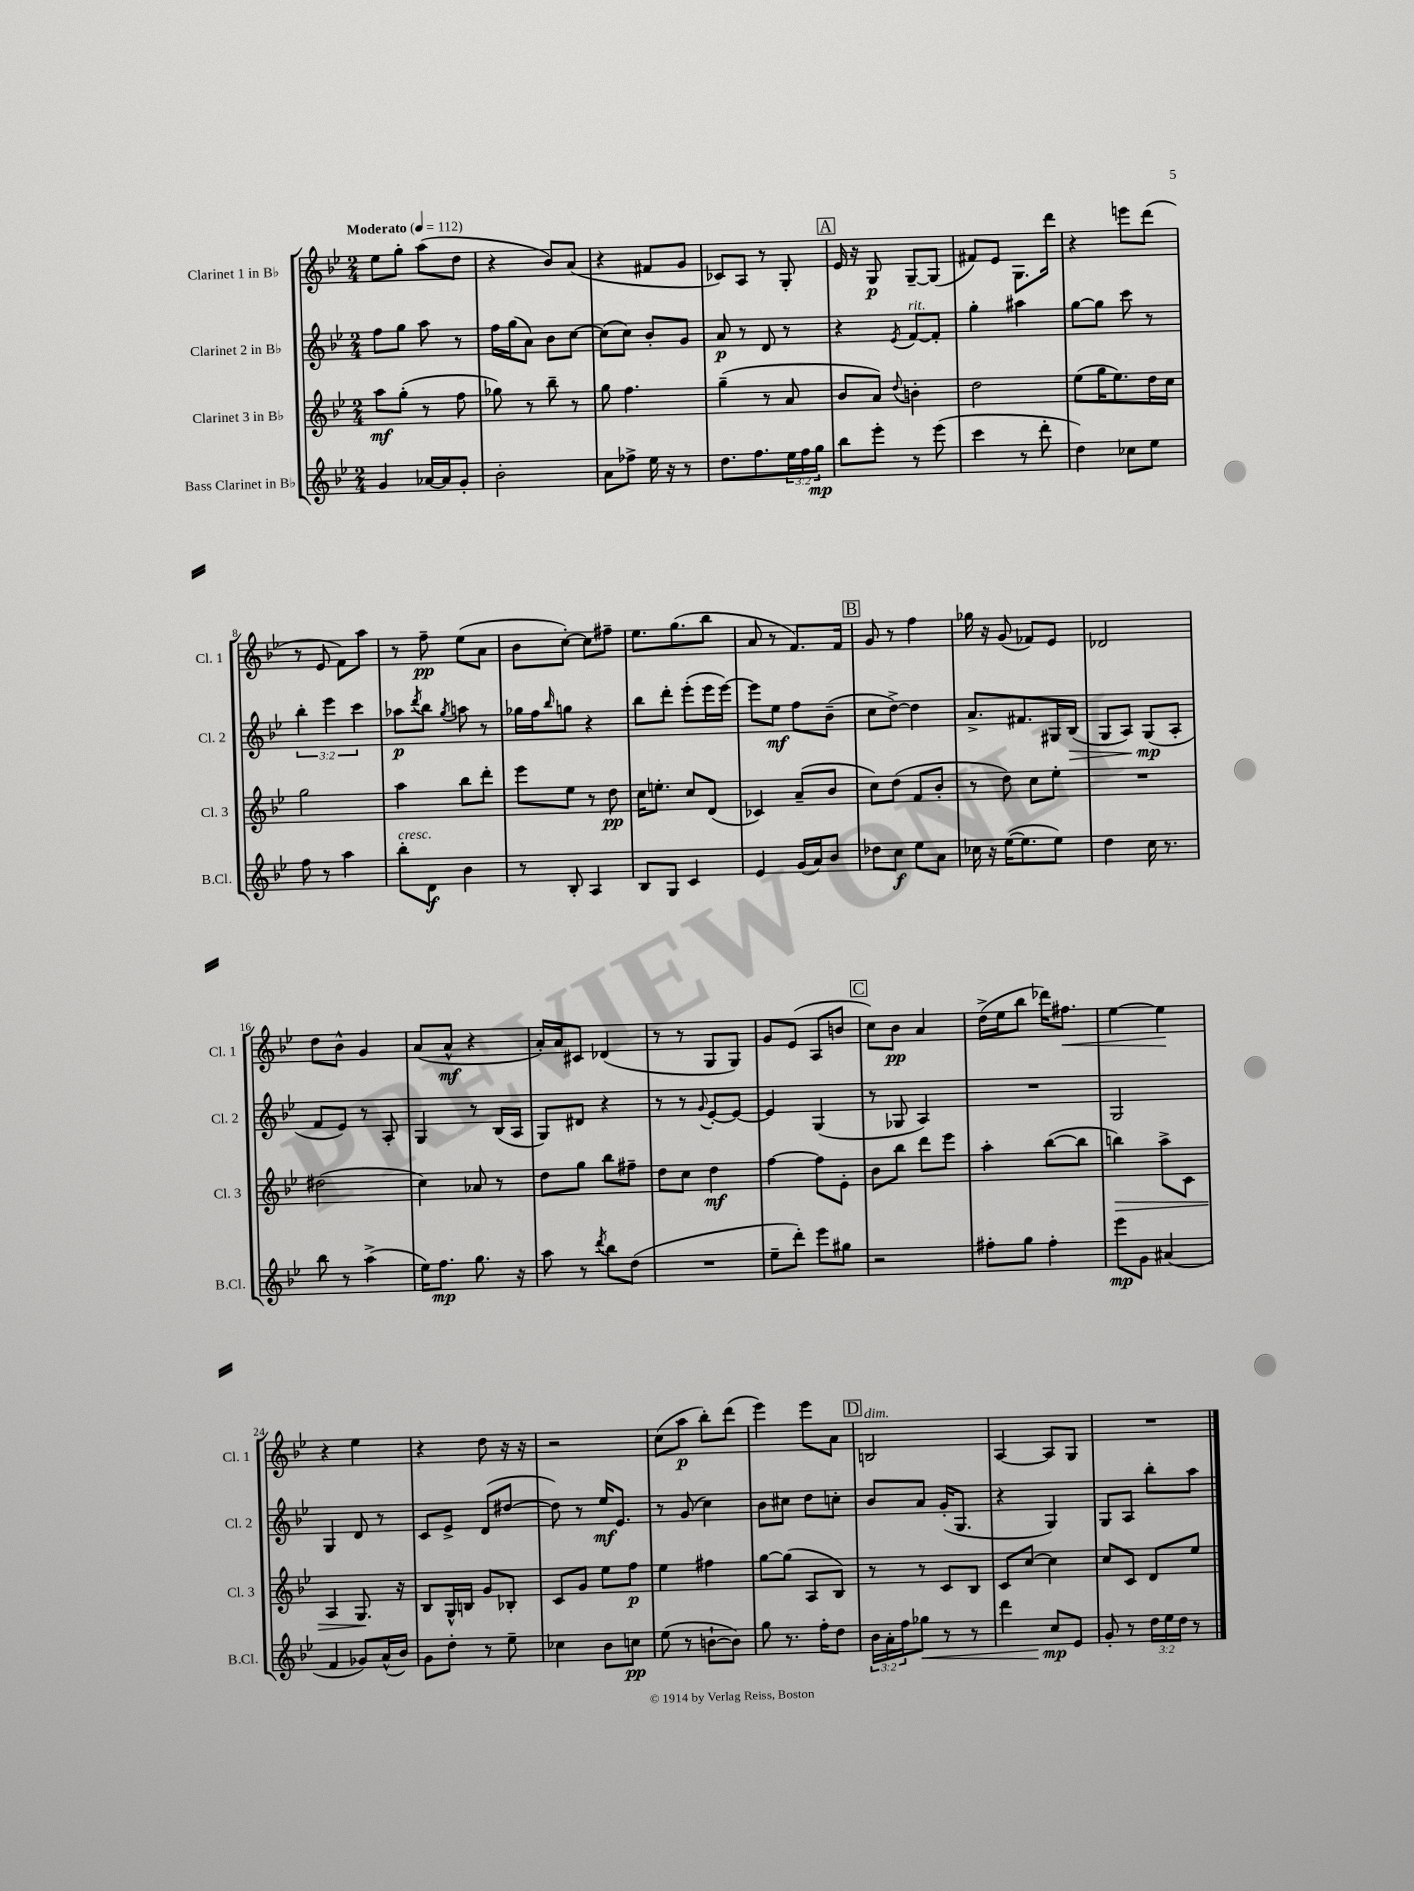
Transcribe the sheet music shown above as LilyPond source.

<<
\new StaffGroup <<
\new Staff = "s0" \with { instrumentName = "Clarinet 1 in Bb" shortInstrumentName = "Cl. 1" } {
    \clef treble \key bes \major \numericTimeSignature \time 2/4 \tempo "Moderato" 4 = 112
    ees''8 g''8-. a''8( d''8 |
    r4 bes'8) a'8( |
    r4 fis'8 g'8 |
    ces'8) a8 r8 g8-. |
    \mark \markup { \box "A" } ees'16 r16 g8\p g8~-- g8( |
    fis'8) ees'8 g8. d'''16 |
    r4 e'''8 d'''8( |
    r8 ees'8 f'8) a''8 |
    r8 f''8--\pp ees''8( a'8 |
    bes'8 c''8~-.) c''8 fis''8-- |
    ees''8. g''8.( bes''8 |
    a'8 r8 f'8.) f'16 |
    \mark \markup { \box "B" } g'8 r8 f''4 |
    ges''16 r16 g'8( fes'8) ees'8 |
    des'2 |
    d''8 bes'8-^ g'4 |
    a'8( a'8-^\mf r4 |
    a'16-.) a'16 cis'8 des'4( |
    r8 r8 g8 g8) |
    g'8 ees'8( a8 b'8 |
    \mark \markup { \box "C" } c''8) bes'8\pp a'4 |
    d''16->( ees''16 bes''8 des'''16) fis''8.\< |
    ees''4~ ees''4\! |
    r4 ees''4 |
    r4 d''8 r16 r16 |
    r2 |
    c''8( a''8\p bes''8-.) d'''8( |
    ees'''4) ees'''8 a'8 |
    \mark \markup { \box "D" } b2^\markup { \italic "dim." } |
    a4~ a8 g8 |
    R2 \bar "|." |
}
\new Staff = "s1" \with { instrumentName = "Clarinet 2 in Bb" shortInstrumentName = "Cl. 2" } {
    \clef treble \key bes \major \numericTimeSignature \time 2/4 \override Staff.TupletNumber.text = #tuplet-number::calc-fraction-text
    f''8 g''8 a''8 r8 |
    f''16 g''16( a'8) bes'8 c''8~ |
    c''8( c''8) bes'8-. g'8 |
    a'8\p r8 d'8 r8 |
    \mark \markup { \box "A" } r4 \acciaccatura { ees'8 } f'8~^\markup { \italic "rit." } f'8-. |
    g''4-. ais''4 |
    g''8~ g''8 c'''8 r8 |
    \tuplet 3/2 { bes''4-. ees'''4 c'''4 } |
    aes''8\p \acciaccatura { d'''8 } bes''8 \acciaccatura { g''8 } a''8 r8 |
    ges''16 f''16 \grace { bes''16 } g''8 r4 |
    bes''8 d'''8-. ees'''8-.( ees'''16 ees'''16~) |
    ees'''8 ees''8\mf f''8 bes'8--( |
    \mark \markup { \box "B" } c''8 d''8~->) d''4 |
    a'8.-> fis'8. gis16 bes16\>( |
    g8 a8) g8\mp\!( a8-. |
    f'8 ees'8) r8 a8-. |
    g4 r8 bes16( a16 |
    g8) dis'8 r4 |
    r8 r8 \appoggiatura { g'8 } ees'8~-. ees'8~ |
    ees'4 g4( |
    \mark \markup { \box "C" } r8 ges8 a4) |
    R2 |
    g2 |
    g4 d'8 r8 |
    c'8 ees'8-> d'8( dis''8~ |
    dis''8) r8 ees''16\mf ees'8. |
    r8 g'8( c''4) |
    bes'8 cis''8 d''8 c''8-. |
    \mark \markup { \box "D" } bes'8 a'8 g'16-.( g8. |
    r4 g4) |
    g8 a8 bes''8-. a''8 \bar "|." |
}
\new Staff = "s2" \with { instrumentName = "Clarinet 3 in Bb" shortInstrumentName = "Cl. 3" } {
    \clef treble \key bes \major \numericTimeSignature \time 2/4
    a''8\mf g''8-.( r8 f''8 |
    ges''8) r8 bes''8-- r8 |
    g''8 f''4. |
    g''4--( r8 a'8 |
    \mark \markup { \box "A" } bes'8 a'8) \appoggiatura { d''8 } b'4-. |
    d''2 |
    ees''8( g''16 ees''8.) d''16 c''16 |
    g''2 |
    a''4 bes''8 d'''8-. |
    ees'''8 ees''8 r8 d''8\pp |
    c''16 e''8.-. c''8 d'8( |
    ces'4) a'8--( bes'8 |
    \mark \markup { \box "B" } c''8) d''8( f'8 bes'8-. |
    r8 d''8) c''8 ees''8-. |
    R2 |
    dis''2( |
    c''4) aes'8 r8 |
    d''8 g''8 bes''8 fis''8-- |
    d''8 c''8 d''4\mf |
    f''4~ f''8 ees'8-. |
    \mark \markup { \box "C" } bes'8 bes''8 d'''8 ees'''8 |
    a''4-. bes''8~( bes''8 |
    b''4\>) a''8-> c'8 |
    a4 g8.\! r16 |
    bes8 g16-^ b16 g'8 bes8-. |
    c'8 g'8 ees''8 f''8\p |
    ees''4 fis''4 |
    g''8~ g''8( a8 bes8) |
    \mark \markup { \box "D" } r8 r8 c'8 bes8 |
    c'8 c''8~ c''4 |
    c''8 c'8 d'8 ees''8 \bar "|." |
}
\new Staff = "s3" \with { instrumentName = "Bass Clarinet in Bb" shortInstrumentName = "B.Cl." } {
    \clef treble \key bes \major \numericTimeSignature \time 2/4 \override Staff.TupletNumber.text = #tuplet-number::calc-fraction-text
    g'4 aes'16~ aes'16 g'8-. |
    bes'2-. |
    a'8 fes''8-> ees''16 r16 r8 |
    d''8. f''8. \tuplet 3/2 { ees''16 f''16 g''16\mp } |
    \mark \markup { \box "A" } bes''8 ees'''8-. r8 ees'''8( |
    c'''4 r8 d'''8-. |
    d''4) ces''8 ees''8 |
    f''8 r8 a''4 |
    bes''8-.^\markup { \italic "cresc." } d'8\f bes'4 |
    r8 bes8-. a4 |
    bes8 g8 c'4 |
    ees'4 g'16( a'16) bes'8 |
    \mark \markup { \box "B" } des''8 c''8\f ees''8 a'8 |
    ces''16 r16 ees''16~( ees''8. ees''8) |
    d''4 c''16 r8. |
    bes''8 r8 a''4->( |
    ees''16) f''8.\mp g''8. r16 |
    a''8 r8 \acciaccatura { d'''8 } bes''8 d''8( |
    R2 |
    ees''8-- d'''8-.) ees'''8 gis''8 |
    \mark \markup { \box "C" } r2 |
    fis''8-. g''8 fis''4-. |
    ees'''8\mp g'8 ais'4( |
    f'4 ges'8) a'16-^( bes'16) |
    g'8 d''8-. r8 ees''8-- |
    ces''4 bes'8 c''8\pp |
    ees''8( r8 b'8~-! b'8) |
    g''8 r8. f''16-. d''8 |
    \mark \markup { \box "D" } \tuplet 3/2 { bes'16 a'16-. f''16 } ges''8\< r8 r8 |
    d'''4 c''8\mp\! ees'8 |
    g'8-. r8 \tuplet 3/2 { d''16 ees''16 d''16 } r8 \bar "|." |
}
>>
>>
